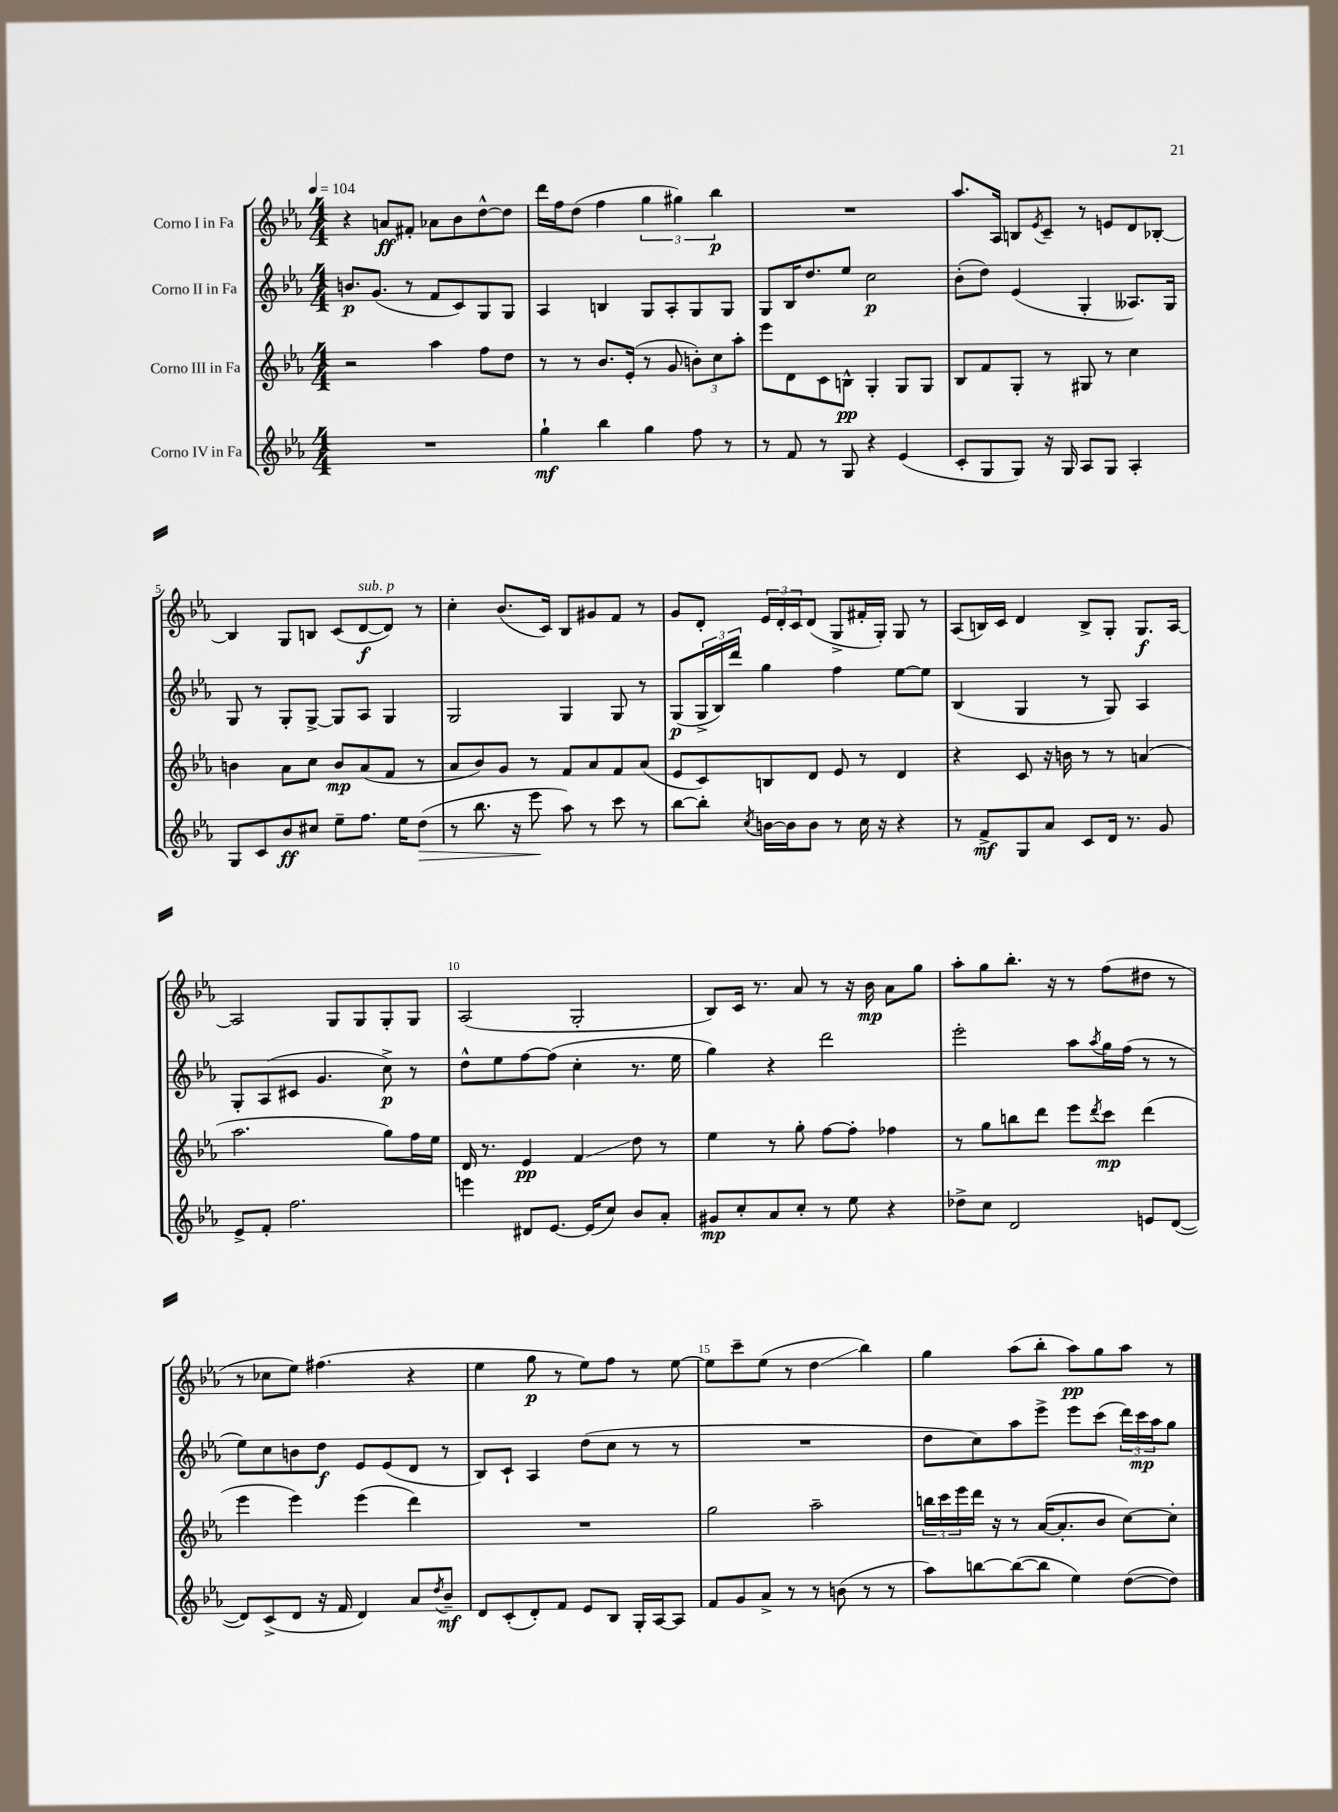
<<
\new StaffGroup <<
\new Staff = "s0" \with { instrumentName = "Corno I in Fa" } {
    \clef treble \key ees \major \numericTimeSignature \time 4/4 \tempo 4 = 104
    r4 a'8\ff fis'8-. aes'8 bes'8 d''8~-^ d''8 |
    d'''16 f''16 d''8( f''4 \tuplet 3/2 { g''4 gis''4) bes''4\p } |
    R1 |
    aes''8. aes16 b8 \acciaccatura { ees'8 } c'8-- r8 e'8 d'8 bes8~-. |
    bes4 g8 b8 c'8( d'8~\f^\markup { \italic "sub. p" } d'8) r8 |
    c''4-. bes'8.( c'16) bes8 gis'8 f'8 r8 |
    g'8 d'8-. \tuplet 3/2 { ees'16 d'16-. c'16 } d'8( g8-> fis'16-. g16-.) g8 r8 |
    aes8( b16) c'16 d'4 b8-> g8-. g8.\f aes16~ |
    aes2 g8 g8 g8-. g8 |
    aes2( g2-. |
    bes8) c'16 r8. aes'8 r8 r16 bes'16\mp aes'8 g''8 |
    aes''8-. g''8 bes''8.-. r16 r8 f''8( dis''8 r8 |
    r8 ces''8 ees''8) fis''4.( r4 |
    ees''4 g''8\p r8 ees''8) f''8 r8 ees''8~ |
    ees''8 c'''8-- ees''8( r8 d''4\glissando bes''4) |
    g''4 aes''8( bes''8-. aes''8\pp) g''8 aes''8 r8 \bar "|." |
}
\new Staff = "s1" \with { instrumentName = "Corno II in Fa" } {
    \clef treble \key ees \major \numericTimeSignature \time 4/4
    b'8.\p g'8.( r8 f'8 c'8) g8 g8 |
    aes4 b4 g8 aes8-. g8 g8 |
    g8 bes16 d''8. ees''8 c''2\p |
    bes'8-.( d''8) ees'4( g4-. aeses8.) g16 |
    g8 r8 g8-. g8~-> g8 aes8 g4 |
    g2 g4 g8 r8 |
    g8\p( \tuplet 3/2 { g16-> bes16) d'''16 } g''4 f''4 ees''8~ ees''8 |
    bes4( g4 r8 g8) aes4 |
    g8-. aes8( cis'8 g'4. c''8->\p) r8 |
    d''8-^ ees''8 f''8~ f''8( c''4-. r8. ees''16 |
    g''4) r4 d'''2 |
    ees'''2-. aes''8 \acciaccatura { aes''8 } g''16 f''16( r8 r8 |
    ees''8) c''8 b'8 d''8\f ees'8 ees'8( d'8 r8 |
    bes8) c'8-! aes4 d''8( c''8 r8 r8 |
    R1 |
    d''8 c''8) aes''8 ees'''8-> ees'''8 c'''8( \tuplet 3/2 { d'''16) c'''16\mp aes''16 } g''8 \bar "|." |
}
\new Staff = "s2" \with { instrumentName = "Corno III in Fa" } {
    \clef treble \key ees \major \numericTimeSignature \time 4/4
    r2 aes''4 f''8 d''8 |
    r8 r8 bes'8. ees'16-.( r8 g'8 \tuplet 3/2 { b'8-.) c''8 aes''8-. } |
    ees'''8 d'8 c'8 b8-^\pp g4-. g8 g8 |
    bes8 f'8 g8-. r8 gis8 r8 c''4 |
    b'4 aes'8 c''8 b'8\mp aes'8( f'8 r8 |
    aes'8 bes'8) g'8 r8 f'8 aes'8 f'8 aes'8( |
    ees'8 c'8) b8 d'8 ees'8 r8 d'4 |
    r4 c'8 r16 b'16 r8 r8 a'4( |
    aes''2. g''8) f''16 ees''16 |
    d'16 r8. ees'4\pp f'4\glissando d''8 r8 |
    ees''4 r8 g''8-. f''8~ f''8-. fes''4 |
    r8 g''8 b''8 d'''8 ees'''8 \acciaccatura { d'''8 } c'''8\mp d'''4( |
    ees'''4 ees'''4) ees'''4( d'''4) |
    R1 |
    g''2 aes''2-- |
    \tuplet 3/2 { b''16 c'''16 ees'''16 } d'''16 r16 r8 aes'16~( aes'8.-. bes'8 c''8~) c''8-. \bar "|." |
}
\new Staff = "s3" \with { instrumentName = "Corno IV in Fa" } {
    \clef treble \key ees \major \numericTimeSignature \time 4/4
    R1 |
    g''4-!\mf bes''4 g''4 f''8 r8 |
    r8 f'8 r8 g8 r4 ees'4( |
    c'8-. g8 g8) r16 g16 aes8 g8 aes4-. |
    g8 c'8 bes'8\ff cis''8 ees''8-- f''8. ees''16 d''8\>( |
    r8 bes''8. r16 ees'''8\! aes''8) r8 c'''8 r8 |
    bes''8~ bes''8-. \acciaccatura { c''8 } b'16~ b'16 b'8 r8 c''16 r16 r4 |
    r8 f'8->\mf g8 aes'8 c'8 d'16 r8. g'8 |
    ees'8-> f'8-. f''2. |
    e'''4 dis'8 ees'8.~ ees'16( c''8) bes'8 aes'8-. |
    gis'8\mp c''8-. aes'8 c''8-. r8 ees''8 r4 |
    des''8-> c''8 d'2 e'8 d'8~( |
    d'8) c'8->( d'8 r16 f'16 d'4) aes'8 \acciaccatura { d''8 } bes'8--\mf |
    d'8 c'8-.( d'8-.) f'8 ees'8 bes8 g16-. aes16~ aes8 |
    f'8 g'8 aes'8-> r8 r8 b'8( r8 r8 |
    aes''8) b''8~ b''8~( b''8 ees''4) d''8~( d''8) \bar "|." |
}
>>
>>
\layout { \context { \Score \override BarNumber.break-visibility = ##(#f #t #t) barNumberVisibility = #(every-nth-bar-number-visible 5) } }
